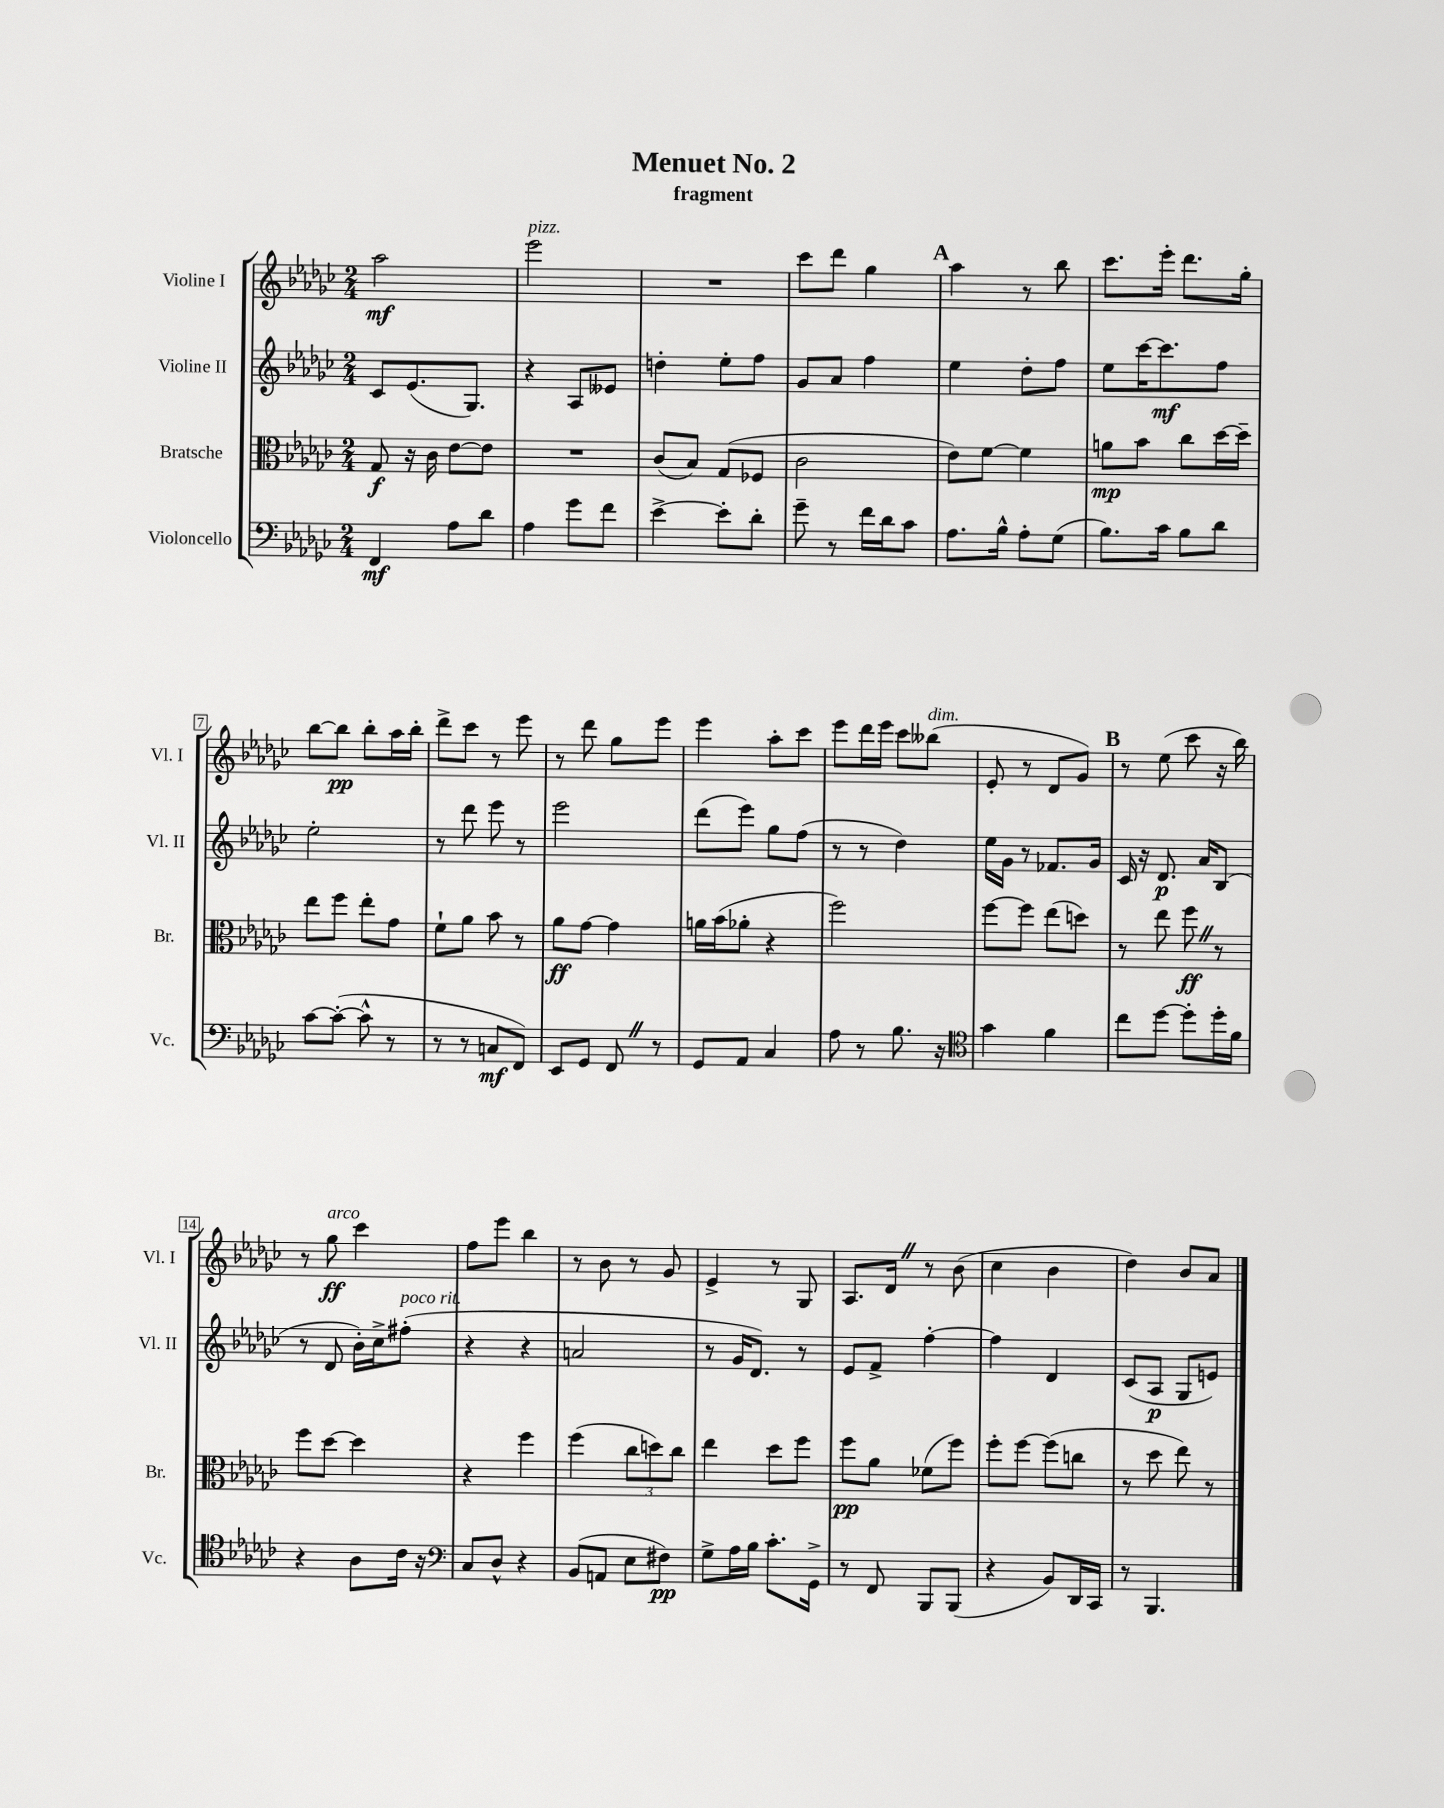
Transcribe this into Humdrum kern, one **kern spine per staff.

**kern	**kern	**kern	**kern
*staff4	*staff3	*staff2	*staff1
*clefF4	*clefC3	*clefG2	*clefG2
*k[b-e-a-d-g-c-]	*k[b-e-a-d-g-c-]	*k[b-e-a-d-g-c-]	*k[b-e-a-d-g-c-]
*M2/4	*M2/4	*M2/4	*M2/4
4FF/	8G-/	8c-/L	2aa-\
.	16r	(8.e-/	.
.	16c-\	.	.
8A-\L	[8e-\L	.	.
.	.	8.G-/J)	.
8d-\J	8e-\]J	.	.
=	=	=	=
4A-\	2r	4r	2eee-\
8g-\L	.	8A-/L	.
8f\J	.	8e--/J	.
=	=	=	=
[4e-^\	(8c-/L	4dd'\	2r
.	8B-/J)	.	.
8e-'\]L	(8G-/L	8ee-'\L	.
8d-'\J	8F-/J	8ff\J	.
=	=	=	=
8g-~\	2c-\	8g-/L	8ccc-\L
8r	.	8a-/J	8ddd-\J
16f\LL	.	4ff\	4gg-\
16d-\J	.	.	.
8c-\J	.	.	.
=	=	=	=
8.A-\L	8e-\L)	4ee-\	4aa-\
.	[8f\J	.	.
16B-^^\Jk	.	.	.
8A-'\L	4f\]	8dd-'\L	8r
(8G-\J	.	8ff\J	8bb-\
=	=	=	=
8.B-\L)	8a\L	8ee-\L	8.ccc-\L
.	8b-\J	[16ccc-\K	.
16c-\Jk	.	8.ccc-\]	16eee-'\Jk
8B-\L	8cc-\L	.	8.ddd-\L
8d-\J	[16dd-\L	8ff\J	.
.	16dd-~\]JJ	.	16gg-'\Jk
=	=	=	=
[8c-\L	8ee-\L	2ee-'\	[8bb-\L
(8c-'\_J	8ff\J	.	8bb-\]J
8c-^^\]	8ee-'\L	.	8bb-'\L
8r	8g-\J	.	16aa-\L
.	.	.	16bb-'\JJ
=	=	=	=
8r	8f`\L	8r	8ddd-^\L
8r	8a-\J	8ddd-\	8ccc-\J
8C/L	8b-\	8eee-\	8r
8FF/J)	8r	8r	8eee-\
=	=	=	=
8EE-/L	8a-\L	2eee-\	8r
8GG-/J	[8g-\J	.	8ddd-\
8FF/	4g-\]	.	8gg-\L
8r	.	.	8eee-\J
=	=	=	=
8GG-/L	16a\LL	(8ddd-\L	4eee-\
.	(16b-\J	.	.
8AA-/J	8a-'\J	8eee-\J)	.
4C-/	4r	8gg-\L	8aa-'\L
.	.	(8ff\J	8ccc-\J
=	=	=	=
8A-\	2ff\)	8r	8eee-\L
8r	.	8r	16ddd-\L
.	.	.	16eee-\JJ
8.B-\	.	4dd-\)	8ccc-\L
.	.	.	(8bb--\J
16r	.	.	.
=	=	=	=
*clefC4	*	*	*
4g-\	[8ff\L	16ee-\LL	8e-'/
.	.	16g-\JJ	.
.	8ff\]J	8r	8r
4f\	(8ee-\L	8.f-/L	8d-/L
.	8dd\J)	.	8g-/J)
.	.	16g-/Jk	.
=	=	=	=
8cc-\L	8r	16c-/	8r
.	.	16r	.
[8dd-\J	8ee-\	8.d-/	(8ee-\
8dd-'\]L	8ff\	.	8ccc-\
.	.	16a-/LK	.
16dd-'\L	8r	(8B-/J	16r
16f\JJ	.	.	16bb-\)
=	=	=	=
4r	8ff\L	8r	8r
.	[8dd-\J	8d-/	8gg-\
8A-\L	4dd-\]	16b-'\LL)	4ccc-\
.	.	16cc-^\J	.
16c-\Jk	.	(8ff#'\J	.
16r	.	.	.
=	=	=	=
*clefF4	*	*	*
8C-/L	4r	4r	8ff\L
8D-^^/J	.	.	8eee-\J
4r	4ff\	4r	4bb-\
=	=	=	=
(8BB-/L	(4ff\	2a/	8r
8AA/J	.	.	8b-\
8E-\L	12cc-\L	.	8r
.	12dd\)	.	.
8F#\J)	.	.	8g-/
.	12cc-\J	.	.
=	=	=	=
8G-^\L	4ee-\	8r	4e-^/
16A-\L	.	16g-/LK	.
16B-\JJ	.	8.d-/J)	.
8.c-'\L	8dd-\L	.	8r
.	8ff\J	8r	8G-/
16GG-^\Jk	.	.	.
=	=	=	=
8r	8ff\L	8e-/L	8.A-/L
8FF/	8a-\J	8f^/J	.
.	.	.	16d-/Jk
8BBB-/L	(8f-\L	[4ff'\	8r
(8BBB-/J	8ff\J)	.	(8b-\
=	=	=	=
4r	8ff'\L	4ff\]	4cc-\
.	[8ff\J	.	.
8BB-/L)	(8ff\]L	4d-/	4b-\
16DD-/L	8cc\J	.	.
16CC-/JJ	.	.	.
=	=	=	=
8r	8r	(8c-/L	4dd-\)
4.BBB-/	8dd-\	8A-/J	.
.	8ee-\)	8G-/L	8b-/L
.	8r	8e/J)	8a-/J
==	==	==	==
*-	*-	*-	*-
